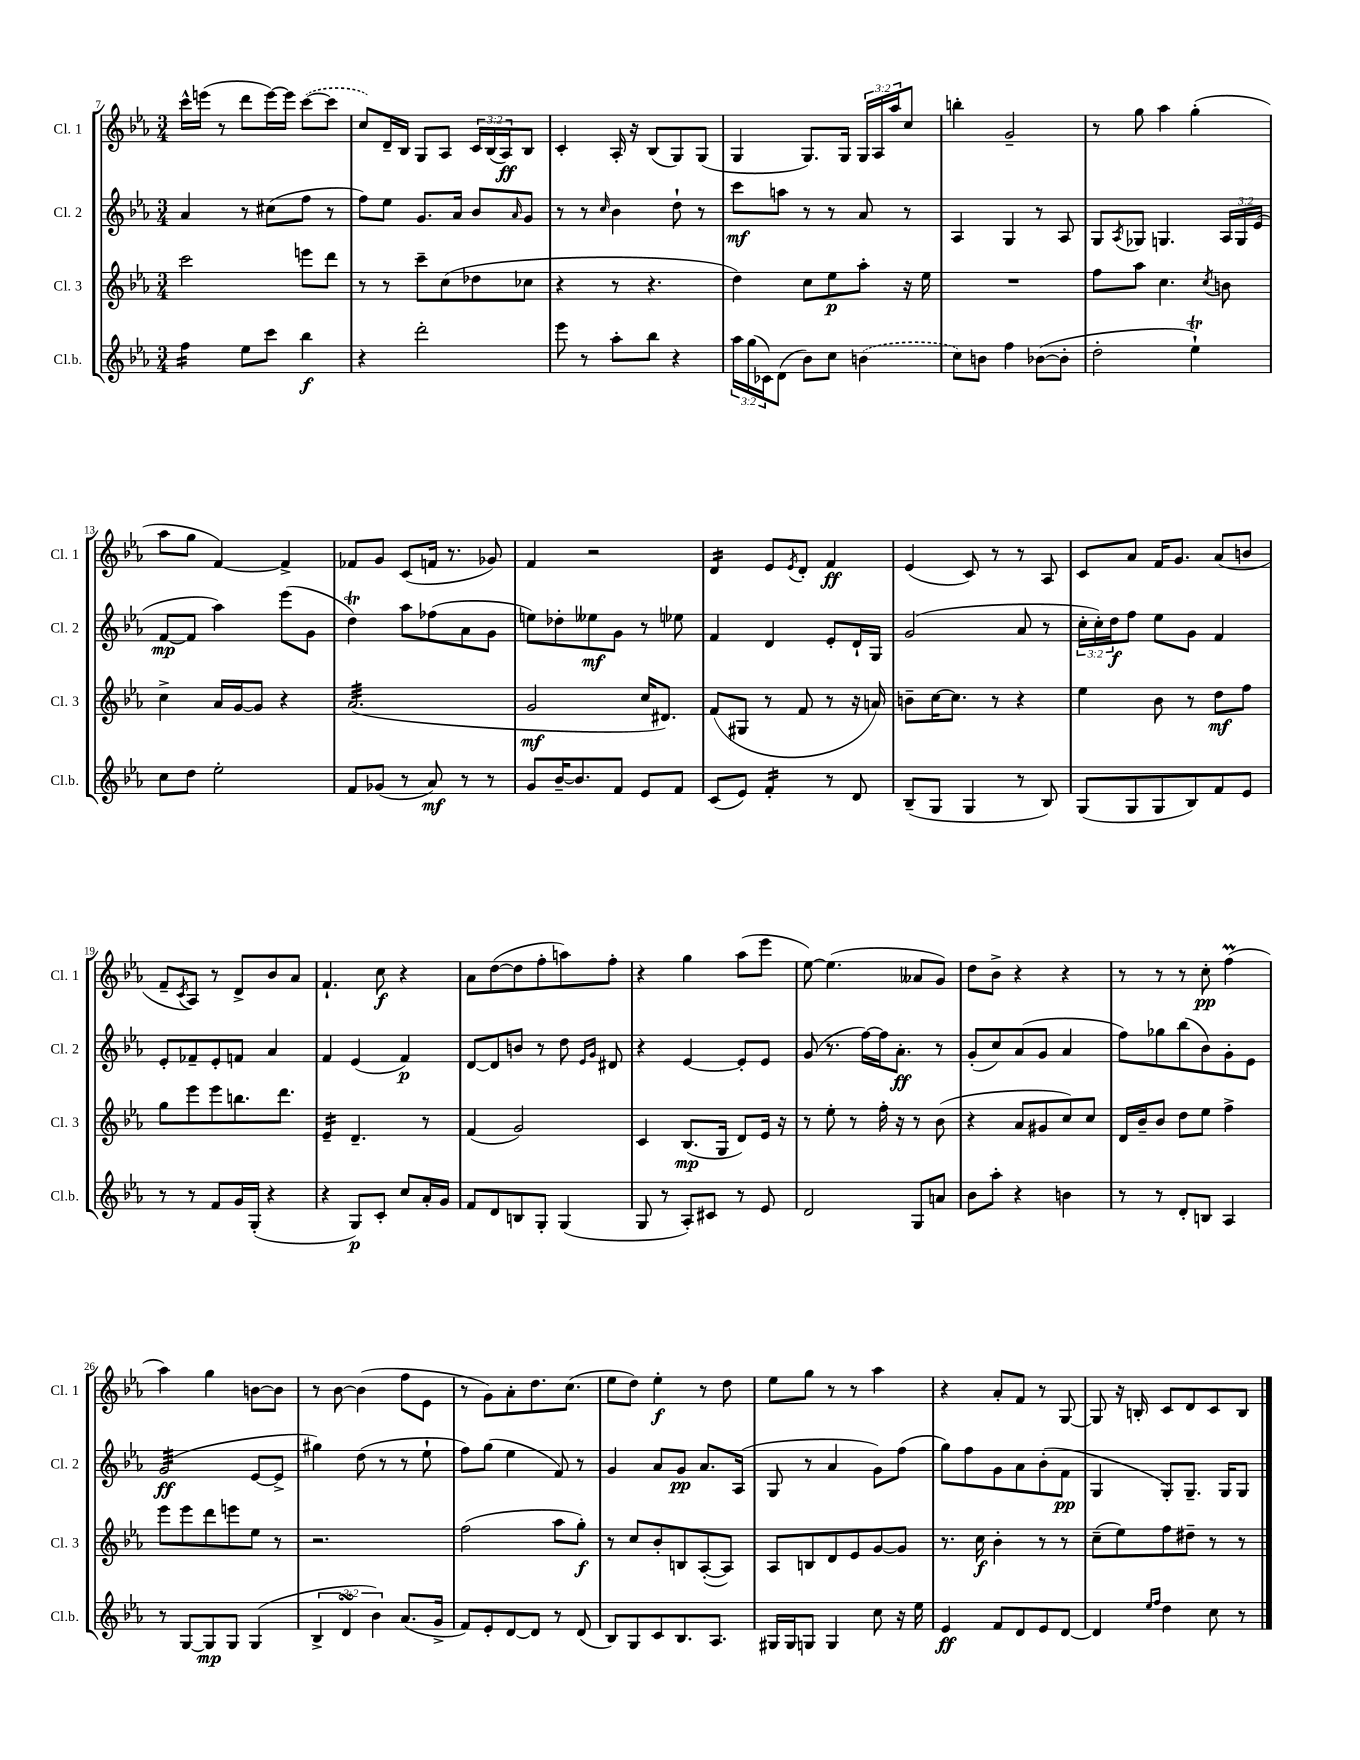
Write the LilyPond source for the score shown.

<<
\new StaffGroup <<
\new Staff = "s0" \with { instrumentName = "Cl. 1" shortInstrumentName = "Cl. 1" } {
    \clef treble \key ees \major \numericTimeSignature \time 3/4 \override Staff.TupletNumber.text = #tuplet-number::calc-fraction-text
    c'''16-^ e'''16( r8 d'''8 e'''16~) e'''16 \once \slurDashed c'''8~( c'''8 |
    c''8) d'16-- bes16 g8 aes8 \tuplet 3/2 { c'16 bes16( aes16\ff) } bes8 |
    c'4-. aes16-. r16 bes8( g8) g8( |
    g4 g8.) g16 \tuplet 3/2 { g16 aes16 aes''16 } c''8 |
    b''4-. g'2-- |
    r8 g''8 aes''4 g''4-.( |
    aes''8 g''8 f'4~) f'4-> |
    fes'8 g'8 c'8( f'16 r8. ges'8) |
    f'4 r2 |
    d'4:16 ees'8 \acciaccatura { ees'8 } d'8-. f'4\ff |
    ees'4( c'8) r8 r8 aes8 |
    c'8 aes'8 f'16 g'8. aes'8( b'8 |
    f'8-- \acciaccatura { c'8 } aes8) r8 d'8-> bes'8 aes'8 |
    f'4.-! c''8\f r4 |
    aes'8 d''8~( d''8 f''8-. a''8) f''8-. |
    r4 g''4 aes''8( ees'''8 |
    ees''8~) ees''4.( aeses'8 g'8) |
    d''8 bes'8-> r4 r4 |
    r8 r8 r8 c''8-.\pp f''4\prall( |
    aes''4) g''4 b'8~ b'8 |
    r8 bes'8~ bes'4( f''8 ees'8 |
    r8 g'8) aes'8-. d''8. c''8.( |
    ees''8 d''8) ees''4-.\f r8 d''8 |
    ees''8 g''8 r8 r8 aes''4 |
    r4 aes'8-. f'8 r8 g8~ |
    g8 r16 b16-. c'8 d'8 c'8 b8 \bar "|." |
}
\new Staff = "s1" \with { instrumentName = "Cl. 2" shortInstrumentName = "Cl. 2" } {
    \clef treble \key ees \major \numericTimeSignature \time 3/4 \override Staff.TupletNumber.text = #tuplet-number::calc-fraction-text
    aes'4 r8 cis''8( f''8 r8 |
    f''8) ees''8 g'8. aes'16 bes'8 \grace { aes'16 } g'8 |
    r8 r8 \grace { c''16 } bes'4 d''8-! r8 |
    c'''8\mf a''8 r8 r8 aes'8 r8 |
    aes4 g4 r8 aes8 |
    g8 \acciaccatura { aes8 } ges8 g4. \tuplet 3/2 { aes16 g16 ees'16( } |
    f'8~\mp f'8 aes''4) ees'''8( g'8 |
    d''4\trill) aes''8 fes''8( aes'8 g'8 |
    e''8) des''8-. eeses''8\mf g'8 r8 ees''8 |
    f'4 d'4 ees'8-. d'16-! g16 |
    g'2( aes'8 r8 |
    \tuplet 3/2 { c''16-. c''16-.) d''16\f } f''8 ees''8 g'8 f'4 |
    ees'8-. fes'8-- ees'8-. f'8 aes'4 |
    f'4 ees'4( f'4\p) |
    d'8~ d'8 b'8 r8 d''8 \grace { ees'16 g'16 } dis'8 |
    r4 ees'4~ ees'8-. ees'8 |
    g'8( r8. f''16~) f''16 aes'8.-.\ff r8 |
    g'8-.( c''8) aes'8( g'8 aes'4 |
    f''8) ges''8 bes''8( bes'8) g'8-. ees'8 |
    g'2:32\ff( ees'8~ ees'8-> |
    gis''4) d''8( r8 r8 ees''8-! |
    f''8) g''8( ees''4 f'8) r8 |
    g'4 aes'8 g'8\pp aes'8. aes16( |
    g8 r8 aes'4 g'8) f''8( |
    g''8) f''8 g'8 aes'8 bes'8-.( f'8\pp |
    g4 g8-.) g8.-- g16 g8 \bar "|." |
}
\new Staff = "s2" \with { instrumentName = "Cl. 3" shortInstrumentName = "Cl. 3" } {
    \clef treble \key ees \major \numericTimeSignature \time 3/4
    c'''2 e'''8 d'''8 |
    r8 r8 c'''8-- c''8( des''8 ces''8 |
    r4 r8 r4. |
    d''4) c''8 ees''8\p aes''8-. r16 ees''16 |
    R2. |
    f''8 aes''8 c''4. \acciaccatura { c''8 } b'8 |
    c''4-> aes'16 g'16~ g'8 r4 |
    aes'2.:32( |
    g'2\mf c''16 dis'8.) |
    f'8( gis8 r8 f'8 r8 r16 a'16) |
    b'8-- c''16~ c''8. r8 r4 |
    ees''4 bes'8 r8 d''8\mf f''8 |
    g''8 ees'''8 ees'''8 b''8. d'''8. |
    ees'4:16-- d'4.-- r8 |
    f'4( g'2) |
    c'4 bes8.\mp( g16 d'8) ees'16 r16 |
    r8 ees''8-. r8 f''16-. r16 r8 bes'8( |
    r4 aes'8 gis'8 c''8) c''8 |
    d'16 bes'16-- bes'8 d''8 ees''8 f''4-> |
    ees'''8 ees'''8 d'''8 e'''8 ees''8 r8 |
    r2. |
    f''2( aes''8 g''8-.\f) |
    r8 c''8 bes'8-. b8 aes8~-.( aes8) |
    aes8 b8 d'8 ees'8 g'8~ g'8 |
    r8. c''16\f bes'4-. r8 r8 |
    c''8--( ees''8) f''8 dis''8-- r8 r8 \bar "|." |
}
\new Staff = "s3" \with { instrumentName = "Cl.b." shortInstrumentName = "Cl.b." } {
    \clef treble \key ees \major \numericTimeSignature \time 3/4 \override Staff.TupletNumber.text = #tuplet-number::calc-fraction-text
    f''4:16 ees''8 c'''8 bes''4\f |
    r4 d'''2-. |
    ees'''8 r8 aes''8-. bes''8 r4 |
    \tuplet 3/2 { aes''16 g''16( ces'16) } d'8( bes'8) c''8 \once \slurDashed b'4( |
    c''8) b'8 f''4 bes'8~( bes'8-. |
    d''2-. ees''4-!\trill) |
    c''8 d''8 ees''2-. |
    f'8 ges'8( r8 aes'8\mf) r8 r8 |
    g'8 bes'16~-- bes'8. f'8 ees'8 f'8 |
    c'8( ees'8) f'4:16-. r8 d'8 |
    bes8--( g8 g4 r8 bes8) |
    g8( g8 g8 bes8) f'8 ees'8 |
    r8 r8 f'8 g'16 g16-.( r4 |
    r4 g8\p) c'8-. c''8 aes'16-. g'16 |
    f'8 d'8 b8 g8-. g4( |
    g8 r8 aes8-.) cis'8 r8 ees'8 |
    d'2 g8 a'8 |
    bes'8 aes''8-. r4 b'4 |
    r8 r8 d'8-. b8 aes4 |
    r8 g8~ g8\mp g8 g4( |
    \tuplet 3/2 { bes4-> d'4\turn bes'4) } aes'8.( g'16-> |
    f'8) ees'8-. d'8~ d'8 r8 d'8( |
    bes8) g8 c'8 bes8. aes8. |
    gis16 gis16 g8 g4 c''8 r16 ees''16 |
    ees'4\ff f'8 d'8 ees'8 d'8~ |
    d'4 \grace { ees''16 f''16 } d''4 c''8 r8 \bar "|." |
}
>>
>>
\layout { \context { \Score currentBarNumber = #7 } }
